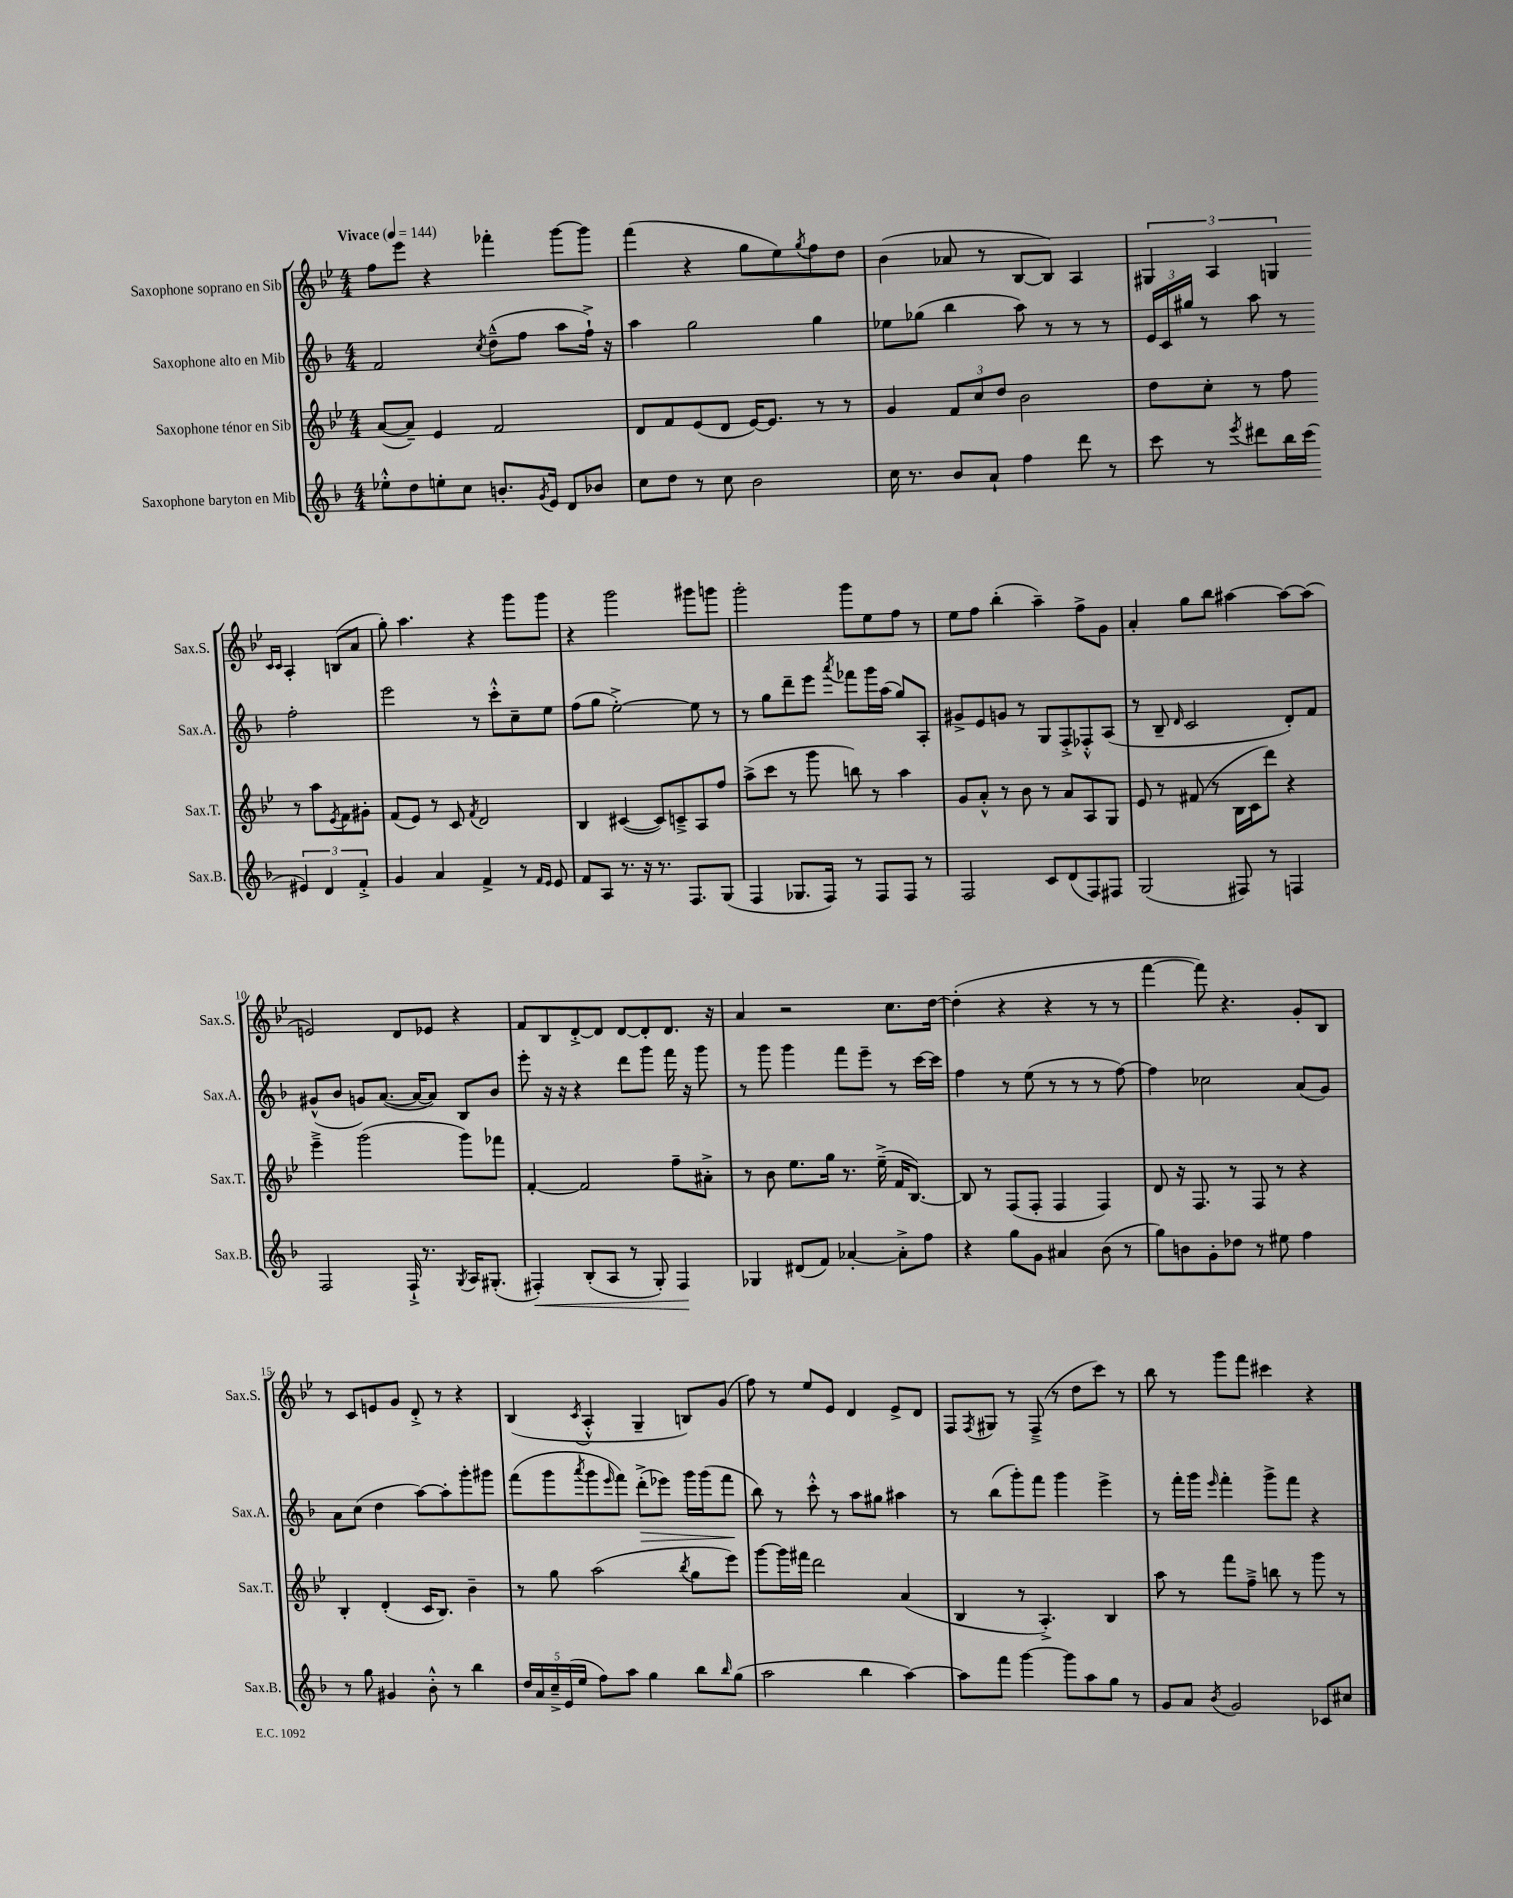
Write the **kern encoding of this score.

**kern	**kern	**kern	**kern
*staff4	*staff3	*staff2	*staff1
*clefG2	*clefG2	*clefG2	*clefG2
*k[b-]	*k[b-e-]	*k[b-]	*k[b-e-]
*M4/4	*M4/4	*M4/4	*M4/4
*MM144	*MM144	*MM144	*MM144
8ee-'^^\L	([8a/L	2f/	8ff\L
8dd\	8a~/]J)	.	8eee-\J
8ee'\	4e-/	.	4r
8cc\J	.	.	.
.	.	8qcc/	.
8.b'/L	2f/	(8dd~^^\L	4fff-'\
.	.	8ff\J	.
8qg/	.	.	.
16e/Jk	.	.	.
8d/L	.	8aa\L	[8ggg\L
8b-/J	.	16ff`^\Jk)	8ggg\]J
.	.	16r	.
=	=	=	=
8cc\L	8d/L	4aa\	(4fff\
8dd\J	8f/	.	.
8r	(8e-/	2gg\	4r
8cc\	8d/J	.	.
2b-\	[16e-/LK)	.	8gg\L
.	8.e-/]J	.	.
.	.	.	8ee-\)
.	.	.	8qgg/
.	8r	4gg\	8ff\
.	8r	.	8dd\J
=	=	=	=
16cc\	4g/	8ee-\L	(4b-\
8.r	.	.	.
.	.	(8gg-\J	.
8b-/L	12f/L	4bb-\	8a-/
.	12cc/	.	.
8a`/J	.	.	8r
.	12dd/J	.	.
4ff\	2b-\	8aa\)	[8B-/L
.	.	8r	8B-/]J)
8ddd\	.	8r	4A/
8r	.	8r	.
=	=	=	=
8ccc\	8dd\L	24e/LL	6G#/
.	.	24c/	.
.	.	24gg#/JJ	.
8r	8cc'\J	8r	.
.	.	.	6A/
8qeee/	.	.	.
8ddd#\L	8r	8aa\	.
.	.	.	6G/
16bb-\L	8ff\	8r	.
(16ccc\JJ	.	.	.
.	.	.	16qqc/LL
.	.	.	16qqc/JJ
6e#/)	8r	2ff'\	4A'/
.	8aa\L	.	.
6d/	.	.	.
.	8qe-/	.	.
.	8f\	.	(8B/L
6f'^/	.	.	.
.	8g#'\J	.	8a/J
=	=	=	=
4g/	(8f/L	2eee\	8gg'\)
.	8e-/J)	.	4.aa\
4a/	8r	.	.
.	8c/	.	.
.	8qf/	.	.
4f^/	2d/	8r	4r
.	.	8ccc'^^\L	.
8r	.	8cc~\	8ggg\L
16qqf/LL	.	.	.
16qqe/JJ	.	.	.
8e/	.	8ee\J	8ggg\J
=	=	=	=
8f/L	4B-/	(8ff\L	4r
8A/J	.	8gg\J	.
8.r	([4c#/	[2ee'^\)	2ggg\
16r	.	.	.
8.r	8c#/]L)	.	.
.	8c~^/	.	.
8.F/L	.	.	.
.	8A/	8ee\]	8ggg#\L
(8G/J	8ff/J	8r	8ggg\J
=	=	=	=
4F/	(8aa^\L	8r	2ggg'\
.	8ccc\J	8gg\L	.
8.G-/L	8r	8ddd~\	.
.	8ggg\	8eee\J	.
16F/Jk)	.	.	.
.	.	8qaaa/	.
8r	8bb\)	8fff-\L	8ggg\L
8F/L	8r	16ggg\L	8ee-\
.	.	(16aa\JJ	.
8F/J	4aa\	8gg/L)	8ff\J
8r	.	8A'/J	8r
=	=	=	=
2F/	8g/L	8g#^/L	8ee-\L
.	8a'^^/J	8e/	8ff\J
.	8r	8g/J	(4bb-'\
.	8b-\	8r	.
8c/L	8r	8G/L	4aa~\)
(8d/	8a/L	8F'^/	.
8F/)	8A/	8F-'^^/	8ff^\L
8F#/J	8G/J	(8A/J	8g\J
=	=	=	=
(2G/	8e-/	8r	4a'/
.	8r	8B-~/	.
.	.	16qqd/	.
.	(8f#/	2c/	8gg\L
.	8r	.	8bb-\J
8F#/)	16B-\LL	.	[4aa#\
.	16c\J	.	.
8r	8ddd\J)	.	.
4F/	4r	8d'/L)	8aa#\_L
.	.	8f/J	(8aa#\]J
=	=	=	=
2F/	4eee-~^\	(8g#^^/L	2e/)
.	.	8b-/J	.
.	(2ggg\	8g/L)	.
.	.	([8.a/J	.
16F`^/	.	.	8d/L
8.r	.	16a/_LK	.
.	.	8a/]J)	8e-/J
8qG/	.	.	.
16A/LK	8ggg\L)	8B-/L	4r
(8.G#'/J	.	.	.
.	8fff-\J	8b-/J	.
=	=	=	=
4F#'/)	[4f'/	8eee'\	8f/L
.	.	16r	8B-/
.	.	16r	.
(8B-'/L	2f/]	4r	[8d'^/
8A/J	.	.	8d/]J
8r	.	8ddd\L	[8d/L
8G'/)	.	8ggg\J	8d'/]
4F#/	8ff~\L	16fff\	8.d/J
.	.	16r	.
.	8a#'^\J	8ggg\	.
.	.	.	16r
=	=	=	=
4G-/	8r	8r	4a/
.	8b-\	8ggg\	.
(8d#/L	8.ee-\L	4ggg\	2r
8f/J)	.	.	.
.	16gg\Jk	.	.
[4a-'/	8.r	8fff\L	.
.	.	8eee~\J	.
.	(16ee-~^\	.	.
8a-'^\]L	16f/LK	8r	8.cc\L
.	[8.B-/J)	.	.
8ff\J	.	[16ccc\LL	.
.	.	16ccc\]JJ	[16dd\Jk
=	=	=	=
4r	8B-/]	4ff\	(4dd'\]
.	8r	.	.
8gg\L	(8F/L	8r	4r
8g\J	8F'/J	(8ee\	.
4a#/	4F/	8r	4r
.	.	8r	.
(8b-\	4F/)	8r	8r
8r	.	[8ff\)	8r
=	=	=	=
8gg\L)	8d/	4ff\]	[4fff\
8b\	16r	.	.
.	8.F/	.	.
8g'\	.	2cc-\	8fff\])
8dd-\J	8r	.	4.r
8r	8F/	.	.
8ee#\	8r	.	.
4ff\	4r	(8a/L	8g'/L
.	.	8g/J)	8B-/J
=	=	=	=
8r	4B-'/	8a\L	8r
8gg\	.	(8cc\J	8c/L
4g#/	(4d'/	4dd\	8e/
.	.	.	8g/J
8b-'^^\	16c/LK	[8aa\L)	8d'^/
.	8.B-/J)	.	.
8r	.	8aa'\]	8r
4bb-\	4b-~\	8ggg'\	4r
.	.	8ggg#\J	.
=	=	=	=
20dd/LL	8r	(8fff\L	(4B-/
20a/	.	.	.
20cc~^/	.	.	.
.	8gg\	8ggg\	.
(20e/	.	.	.
20ee/JJ	.	.	.
.	.	8qaaa/	8qc/
8ff\L)	(2aa\	8ggg\	4A'^^/
.	.	16qqeee/	.
8aa\J	.	8fff\J)	.
4gg\	.	(8ddd'^\L	4G~/
.	.	8eee-\J)	.
.	8qbb-/	.	.
8bb-\L	8gg\L	16ggg\LL	8B/L)
.	.	(16ggg\J	.
16qqbb-/	.	.	.
(8gg\J	8eee-\J)	8fff\J	(8g/J
=	=	=	=
2aa\	[8ggg\L	8bb-\)	8ff\)
.	16ggg\]L	8r	8r
.	16fff#\JJ	.	.
.	2ddd\	8ccc'^^\	8ee-/L
.	.	8r	8e-/J
4bb-\	.	8aa\L	4d/
.	.	8gg#\J	.
[4aa\)	(4a/	4aa#\	8e-^/L
.	.	.	8d/J
=	=	=	=
8aa\]L	4B-/	8r	8F/L
.	.	.	8qF/
8fff\J	.	(8bb-\L	8G#/J
[4ggg\	8r	8ggg'\)	8r
.	4.A'^/)	8fff\J	(8F~^/
8ggg\]L	.	4ggg\	8r
8aa\	.	.	8dd\L
8gg\J	4B-/	4eee^\	8ccc\J)
8r	.	.	8r
=	=	=	=
8g/L	8aa\	8r	8bb-\
8a/J	8r	16fff'\LL	8r
.	.	16ggg\JJ	.
8qb-/	.	16qqeee/	.
2g/	8fff\L	4fff'\	8ggg\L
.	8ff~^\J	.	8fff\J
.	8bb\	8ggg^\L	4ccc#\
.	8r	8fff\J	.
8c-/L	8ggg\	4r	4r
8cc#/J	8r	.	.
==	==	==	==
*-	*-	*-	*-
